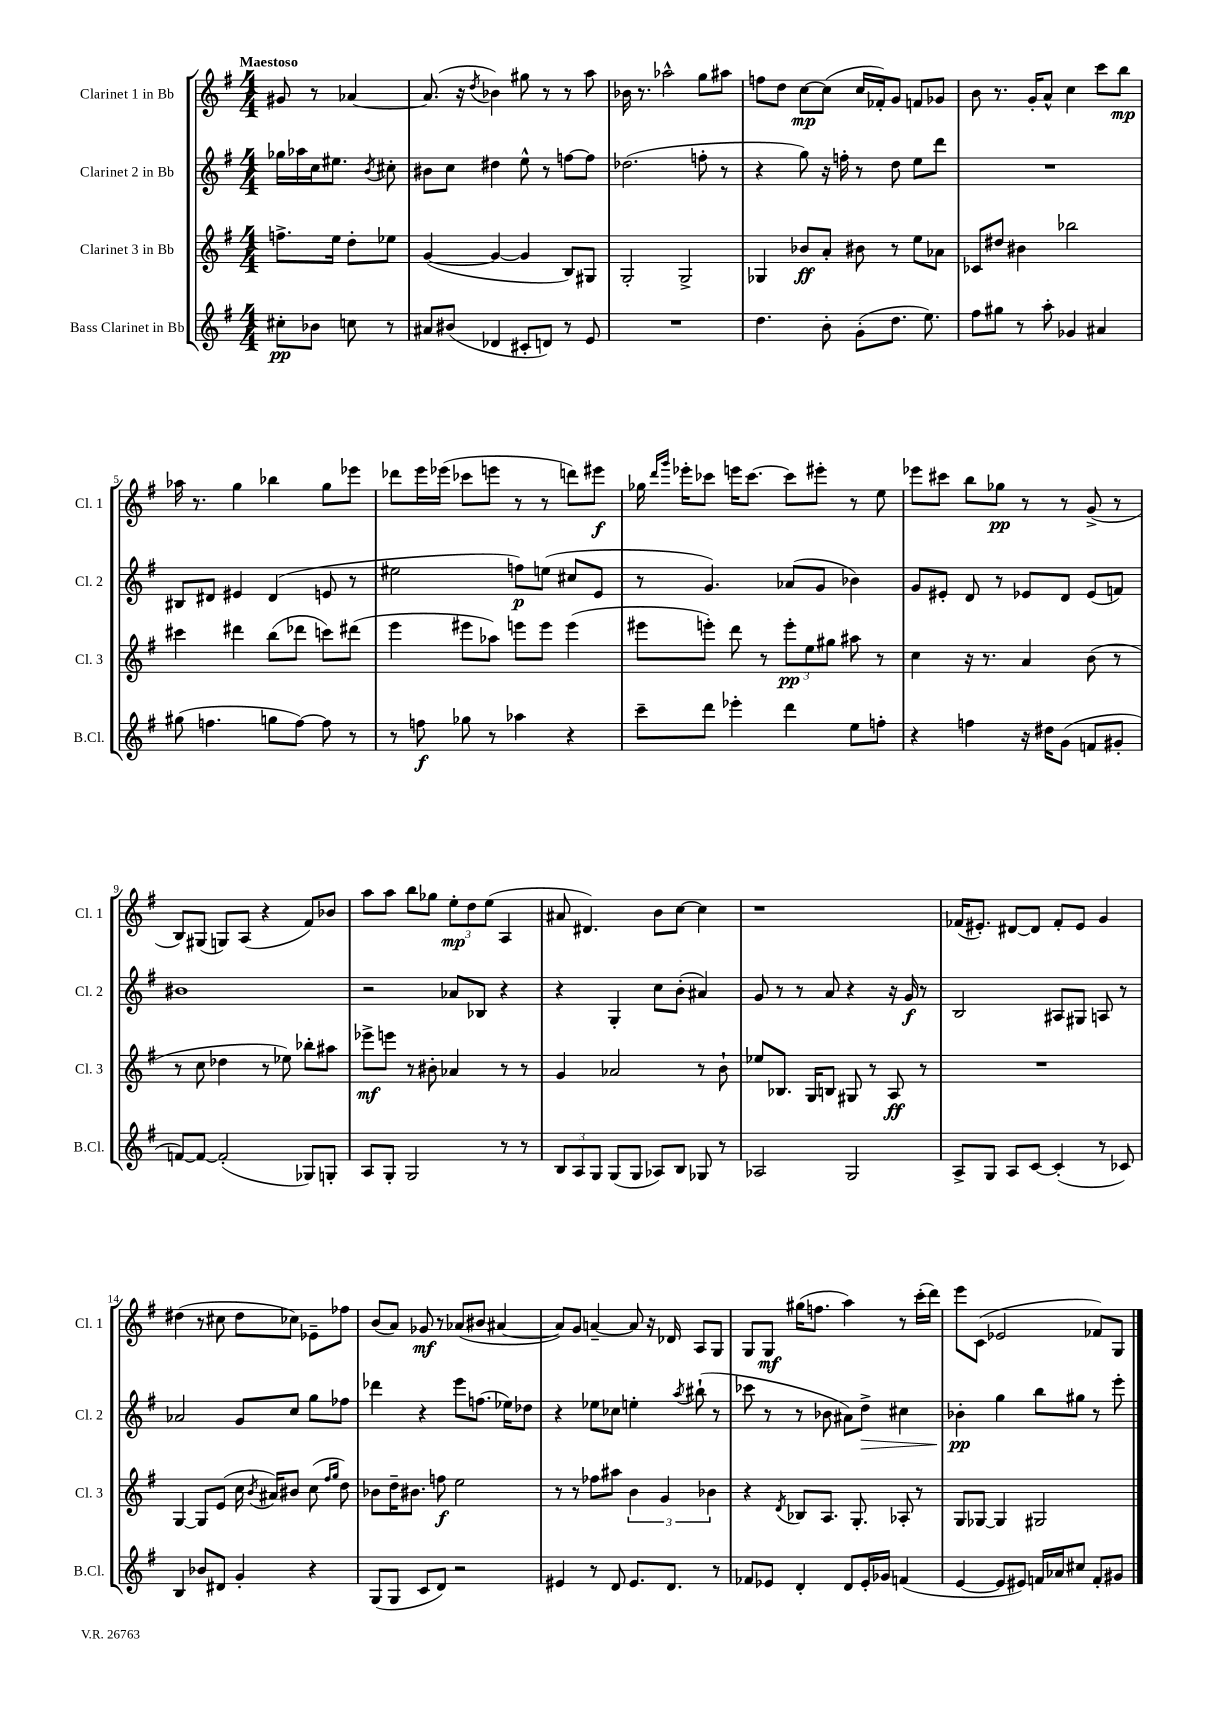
<<
\new StaffGroup <<
\new Staff = "s0" \with { instrumentName = "Clarinet 1 in Bb" shortInstrumentName = "Cl. 1" } {
    \clef treble \key g \major \numericTimeSignature \time 4/4 \partial 2 \tempo "Maestoso"
    \autoBeamOff gis'8 r8 aes'4~ |
    aes'8.( r16 \acciaccatura { d''8 } bes'4) gis''8 r8 r8 a''8 |
    bes'16 r8. aes''2-^ g''8[ ais''8] |
    f''8[ d''8] c''8[~\mp c''8]( c''16[ fes'16-.) g'8] f'8[ ges'8] |
    b'8 r8. g'16[-. a'8]-^ c''4 c'''8[ b''8]\mp |
    aes''16 r8. g''4 bes''4 g''8[ ees'''8] |
    des'''8[ e'''16 ees'''16]( ces'''8[ e'''8] r8 r8 d'''8[) eis'''8]\f |
    ges''16 \grace { d'''16[ g'''16] } ees'''16[-. ces'''8] e'''16[ ces'''8.]~ ces'''8[ eis'''8]-. r8 e''8 |
    ees'''8[ cis'''8] b''8[ ges''8]\pp r8 r8 g'8->( r8 |
    b8[) gis8]( g8[) a8]( r4 fis'8[) bes'8] |
    a''8[ a''8] b''8[ ges''8] \tuplet 3/2 { e''8[-.\mp d''8 e''8]( } a4 |
    ais'8 dis'4.) b'8[ c''8]~ c''4 |
    r1 |
    fes'16[( eis'8.]-.) dis'8[~ dis'8] fes'8[-. eis'8] g'4 |
    dis''4( r8 cis''8 dis''8[ ces''8]) ees'8[-- fes''8] |
    b'8[( a'8]) ges'8\mf r8 aes'8[( bis'8] ais'4~ |
    ais'8[) g'8] a'4~-- a'8 r16 des'16 a8[ g8] |
    g8[ g8]\mf gis''16[( f''8.] a''4) r8 c'''16[-.( d'''16]) |
    e'''8[ c'8]( ees'2 fes'8[) g8] \bar "|." |
}
\new Staff = "s1" \with { instrumentName = "Clarinet 2 in Bb" shortInstrumentName = "Cl. 2" } {
    \clef treble \key g \major \numericTimeSignature \time 4/4 \partial 2
    \autoBeamOff ges''16[ aes''16 c''16 eis''8.] \acciaccatura { b'8 } cis''8-. |
    bis'8[ c''8] dis''4 e''8-^ r8 f''8[~ f''8] |
    des''2.( f''8-. r8 |
    r4 g''8) r16 f''16-. r8 d''8 e''8[ d'''8] |
    R1 |
    bis8[ dis'8] eis'4 dis'4( e'8 r8 |
    eis''2 f''8[\p) e''8]( cis''8[ e'8] |
    r8 g'4.) aes'8[( g'8] bes'4) |
    g'8[ eis'8]-. d'8 r8 ees'8[ d'8] ees'8[( f'8]) |
    bis'1 |
    r2 aes'8[ bes8] r4 |
    r4 g4-. c''8[ b'8]-.( ais'4) |
    g'8 r8 r8 a'8 r4 r16 g'16\f r8 |
    b2 ais8[ gis8] a8 r8 |
    aes'2 g'8[ c''8] g''8[ fes''8] |
    des'''4 r4 e'''8[ f''8.]( ees''16[) des''8] |
    r4 ees''8[ ces''8] e''4-. \acciaccatura { a''8 } bis''8-!( r8 |
    ces'''8 r8 r8 bes'8 ais'8[) d''8]->\> cis''4 |
    bes'4-.\pp\! g''4 b''8[ gis''8] r8 e'''8-. \bar "|." |
}
\new Staff = "s2" \with { instrumentName = "Clarinet 3 in Bb" shortInstrumentName = "Cl. 3" } {
    \clef treble \key g \major \numericTimeSignature \time 4/4 \partial 2
    \autoBeamOff f''8.[-> e''16] d''8[-. ees''8] |
    g'4~( g'4~ g'4 b8[) gis8] |
    g2-. g2-> |
    ges4 bes'8[\ff a'8]-. bis'8 r8 e''8[ aes'8] |
    ces'8[ dis''8] bis'4 bes''2 |
    cis'''4 dis'''4 b''8[( des'''8] c'''8[) dis'''8]( |
    e'''4 eis'''8[ aes''8]) e'''8[ e'''8] e'''4( |
    eis'''8[ e'''8]-.) d'''8 r8 \tuplet 3/2 { e'''8[-.\pp e''8 gis''8] } ais''8 r8 |
    c''4 r16 r8. a'4 b'8( r8 |
    r8 c''8 des''4 r8 ees''8) bes''8[-. ais''8] |
    ees'''8[->\mf e'''8] r8 bis'8-. aes'4 r8 r8 |
    g'4 aes'2 r8 b'8-! |
    ees''8[ bes8.] g16[ b8] gis8 r8 a8\ff r8 |
    R1 |
    g4~ g8[ e'8]( c''16 \acciaccatura { b'8 } ais'16[) bis'8] c''8( \grace { fis''16[ g''16] } d''8) |
    bes'8[ d''16-- bis'8.] f''8\f e''2 |
    r8 r8 fes''8[ ais''8] \tuplet 3/2 { b'4 g'4 bes'4 } |
    r4 \acciaccatura { d'8 } bes8[ a8.] g8.-. aes8-. r8 |
    g8[ ges8]~ ges4 gis2 \bar "|." |
}
\new Staff = "s3" \with { instrumentName = "Bass Clarinet in Bb" shortInstrumentName = "B.Cl." } {
    \clef treble \key g \major \numericTimeSignature \time 4/4 \partial 2
    \autoBeamOff cis''8[-.\pp bes'8] c''8 r8 |
    ais'8[ bis'8]( des'4 cis'8[-. d'8]) r8 e'8 |
    R1 |
    d''4. b'8-. g'8[-.( d''8.] e''8.) |
    fis''8[ gis''8] r8 a''8-. ges'4 ais'4 |
    gis''8( f''4. g''8[ f''8]~) f''8 r8 |
    r8 f''8\f ges''8 r8 aes''4 r4 |
    c'''8[-- d'''8] ees'''4-. d'''4 e''8[ f''8]-. |
    r4 f''4 r16 dis''16[ g'8]( f'8[ gis'8]-. |
    f'8[~) f'8]~ f'2-.( ges8[) g8]-. |
    a8[ g8]-. g2 r8 r8 |
    \tuplet 3/2 { b8[ a8 g8] } g8[( g8] aes8[) b8] ges8 r8 |
    aes2 g2 |
    a8[-> g8] a8[ c'8]~ c'4-.( r8 ces'8) |
    b4 bes'8[ dis'8] g'4-. r4 |
    g8[( g8] c'8[ d'8]) r2 |
    eis'4 r8 d'8 eis'8.[ d'8.] r8 |
    fes'8[ ees'8] d'4-. d'8[ ees'16-. ges'16] f'4( |
    e'4~ e'8[ eis'8]) f'16[ aes'16 cis''8] f'8[-. gis'8] \bar "|." |
}
>>
>>
